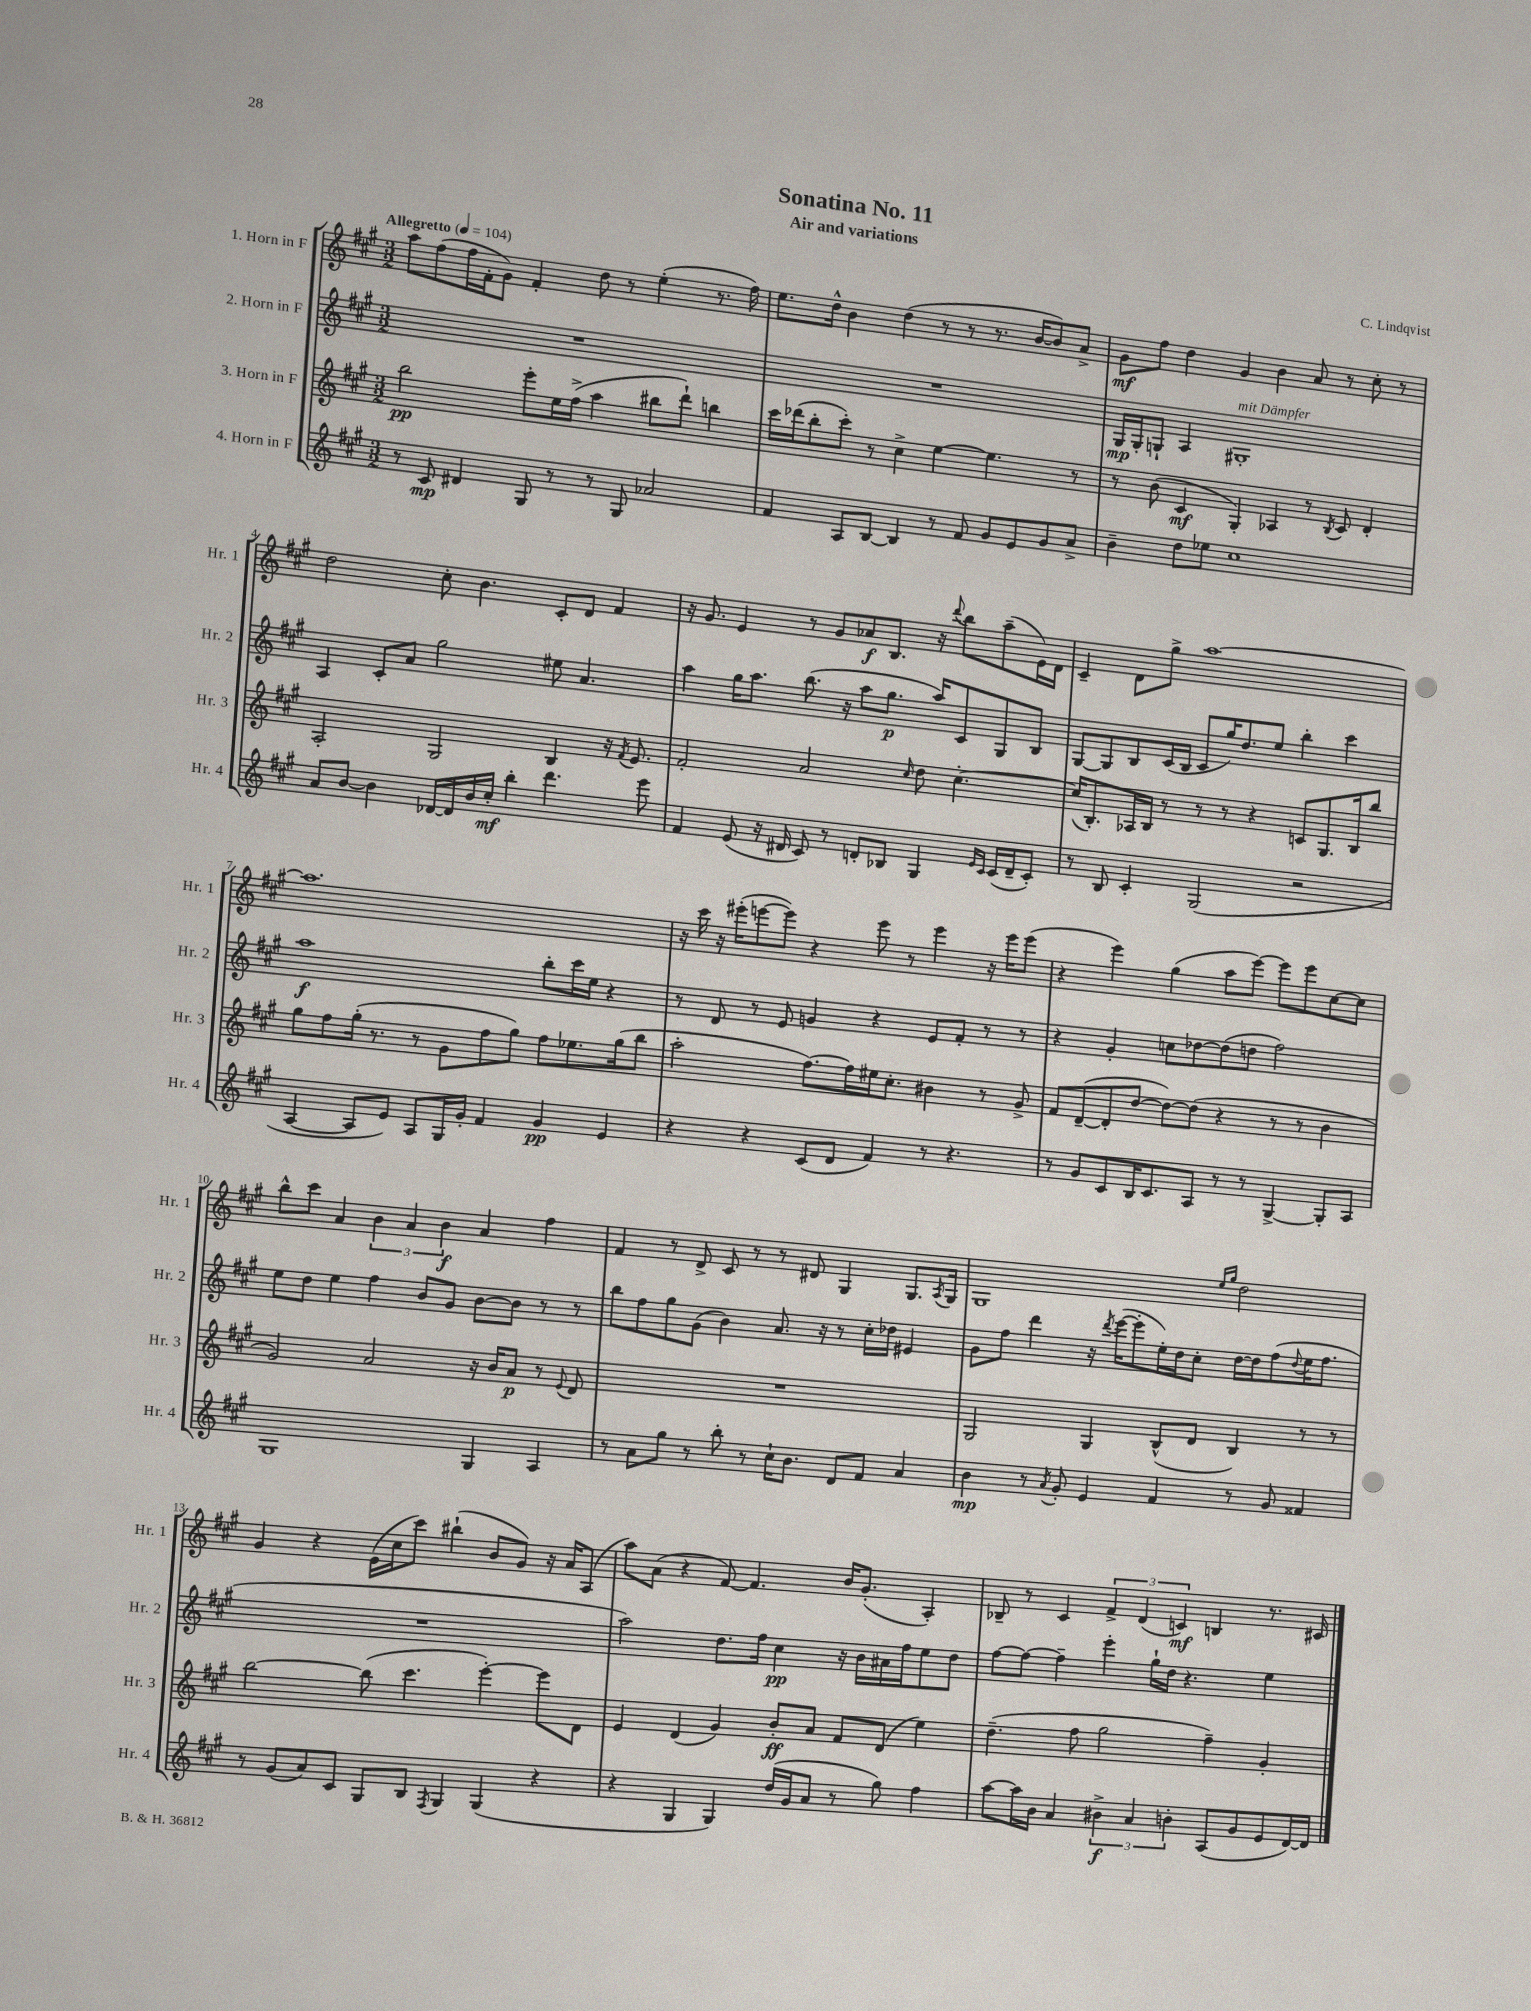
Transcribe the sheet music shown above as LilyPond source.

\header { title = "Sonatina No. 11" composer = "C. Lindqvist" subtitle = "Air and variations" }
<<
\new StaffGroup <<
\new Staff = "s0" \with { instrumentName = "1. Horn in F" shortInstrumentName = "Hr. 1" } {
    \clef treble \key a \major \numericTimeSignature \time 3/2 \tempo "Allegretto" 4 = 104
    a''8 fis''8( fis''16 fis'16-. gis'8) fis'4-. d''8 r8 e''4-.( r8. fis''16) |
    e''8. d''16-^ b'4 d''4( r8 r8 r8. b'16~ b'8) a'8-> |
    gis'8\mf fis''8 d''4 gis'4 b'4 a'8 r8 cis''8-. r8 |
    d''2 cis''8-. b'4. cis'8-. d'8 fis'4 |
    r16 gis'8. e'4 r8 gis'8 aes'8\f b8. r16 \appoggiatura { d'''8 } b''8 a''8--( e'16) d'16 |
    cis'4-- d'8 gis''8-> a''1~ |
    a''1. |
    r16 cis'''16 r16 eis'''16-.( e'''8~ e'''8) r4 e'''8 r8 e'''4 r16 e'''16 e'''8( |
    r4 e'''4) gis''4( a''8 e'''8~) e'''8 e'''8 cis''8~ cis''8 |
    b''8-^ cis'''8 a'4 \tuplet 3/2 { b'4 a'4 b'4\f } a'4 fis''4 |
    fis'4 r8 d'8-> cis'8 r8 r8 dis'8 gis4 gis8. \acciaccatura { a8 } gis16 |
    gis1 \grace { e''16 gis''16 } d''2 |
    gis'4 r4 e'16( cis''16 cis'''8) bis''4-!( b'8 gis'8) r16 a'16 a8( |
    a''8) a'8( r4 fis'8~) fis'4. b'16 gis'8.-.( a4-.) |
    bes8-- r8 cis'4 \tuplet 3/2 { fis'4-> d'4( c'4\mf) } b4 r8. cis'16 \bar "|." |
}
\new Staff = "s1" \with { instrumentName = "2. Horn in F" shortInstrumentName = "Hr. 2" } {
    \clef treble \key a \major \numericTimeSignature \time 3/2
    R1. |
    R1. |
    gis16\mp gis16-. g8-! a4 gis1-.^\markup { \italic "mit Dämpfer" } |
    a4 cis'8-. a'8 gis''2 eis''8 a'4. |
    a''4 gis''16 a''8. b''8.( r16 a''8 gis''8.\p a''16) cis'8 gis8 b8 |
    gis8~ gis8 b8 cis'16( b16 cis'8 gis''16) d''8. e''8 b''4-. cis'''4 |
    a''1\f b''8-. cis'''16 e''16 r4 |
    r8 d'8 r8 e'8 g'4 r4 e'8 fis'8-. r8 r8 |
    r4 gis'4-. c''8 des''8~ des''8( d''8 fis''2) |
    e''8 d''8 e''4 fis''4 b'8 gis'8 b'8~ b'8 r8 r8 |
    b''8 fis''8 gis''8 gis'8( b'4) a'8. r16 r8 cis''16-. des''16 eis'4 |
    gis'8 fis''8 d'''4 r16 \acciaccatura { d'''8 } e'''16~( e'''8-. e''16-.) d''16 cis''8-. d''16~ d''16 fis''8( \appoggiatura { d''8 } e''16 fis''8. |
    R1. |
    a''2) d''8. fis''16 cis''4\pp r16 b'16 ais'16 fis''16 e''8 d''8 |
    fis''8~ fis''8~ fis''4-- e'''4-. gis''16-! d''16 r4. e''4 \bar "|." |
}
\new Staff = "s2" \with { instrumentName = "3. Horn in F" shortInstrumentName = "Hr. 3" } {
    \clef treble \key a \major \numericTimeSignature \time 3/2
    b''2\pp e'''8-. e''16 fis''16->( a''4 bis''8 d'''8-!) b''4 |
    cis'''16 des'''16( b''8-. cis'''8-.) r8 cis''4-> e''4~ e''4. r8 |
    r8 b'8( cis'4\mf gis4-.) aes4 r8 \acciaccatura { b8 } cis'8 d'4-. |
    a2-. gis2 b4 r16 \acciaccatura { fis'8 } e'8. |
    fis'2-. a'2 \grace { cis''16 } d''8 cis''4.~-. |
    cis''16( b8.-.) aes16 b16 r8 r8 r8 r4 c'8 gis8. b16 b''8 |
    gis''8 fis''8 gis''16-.( r8. r8 gis'8 fis''8 gis''8) fis''8 ees''8. gis''16( b''8 |
    a''2-. fis''8.~) fis''16 eis''16 cis''8.-. bis'4 r8 gis'8-> |
    fis'8 d'8~--( d'8-. d''8~ d''8~) d''8( r4 r8 r8 b'4 |
    gis'2) a'2 r16 b'16 a'8\p r8 \appoggiatura { e'8 } d'8 |
    R1. |
    gis2 gis4 b8-^( d'8 b4) r8 r8 |
    b''2~ b''8( cis'''4. e'''4~-.) e'''8 d'8 |
    e'4 d'4( gis'4) b'8-.\ff a'8 fis'8 d'8( e''4) |
    d''4.--( fis''8 gis''2 fis''4--) gis'4-. \bar "|." |
}
\new Staff = "s3" \with { instrumentName = "4. Horn in F" shortInstrumentName = "Hr. 4" } {
    \clef treble \key a \major \numericTimeSignature \time 3/2
    r8 cis'8\mp dis'4 gis8 r8 r8 gis8 aes'2 |
    fis'4 a8 b8~ b4 r8 fis'8 gis'8 e'8 gis'8 a'8-> |
    b'4-- d''8 ees''8 cis''1 |
    a'8 b'8~ b'4 des'16~ des'16 b'16 cis''16-.\mf b''4-. d'''4. e'''8 |
    fis'4 e'8( r16 dis'16 cis'8) r8 d'8-. bes8 gis4 \grace { e'16 cis'16 } cis'16( d'16-- cis'8-.) |
    r8 b8 cis'4-. gis2( r2 |
    a4~ a8 e'8) a8 gis16 gis'16-. fis'4 gis'4\pp e'4 |
    r4 r4 cis'8( d'8 fis'4) r8 r4. |
    r8 gis'8 cis'8 b16 cis'8. a8 r8 r8 gis4~-> gis8-. a8 |
    gis1 gis4 a4 |
    r8 a'8 gis''8 r8 b''8-. r8 cis''16-! b'8. d'8 fis'8 a'4 |
    b'4\mp r8 \acciaccatura { a'8 } gis'8-. e'4 fis'4 r8 gis'8 fisis'4 |
    r8 gis'8( a'8) cis'8 gis8 b8 \acciaccatura { fis8 } gis4 gis4( r4 |
    r4 gis4 gis4) d''16( gis'16 a'8 r8 gis''8) fis''4 |
    a''8~ a''16 b'16 a'4 \tuplet 3/2 { bis'4->\f a'4 b'4-. } a8( gis'8 e'8 d'16~) d'16 \bar "|." |
}
>>
>>
